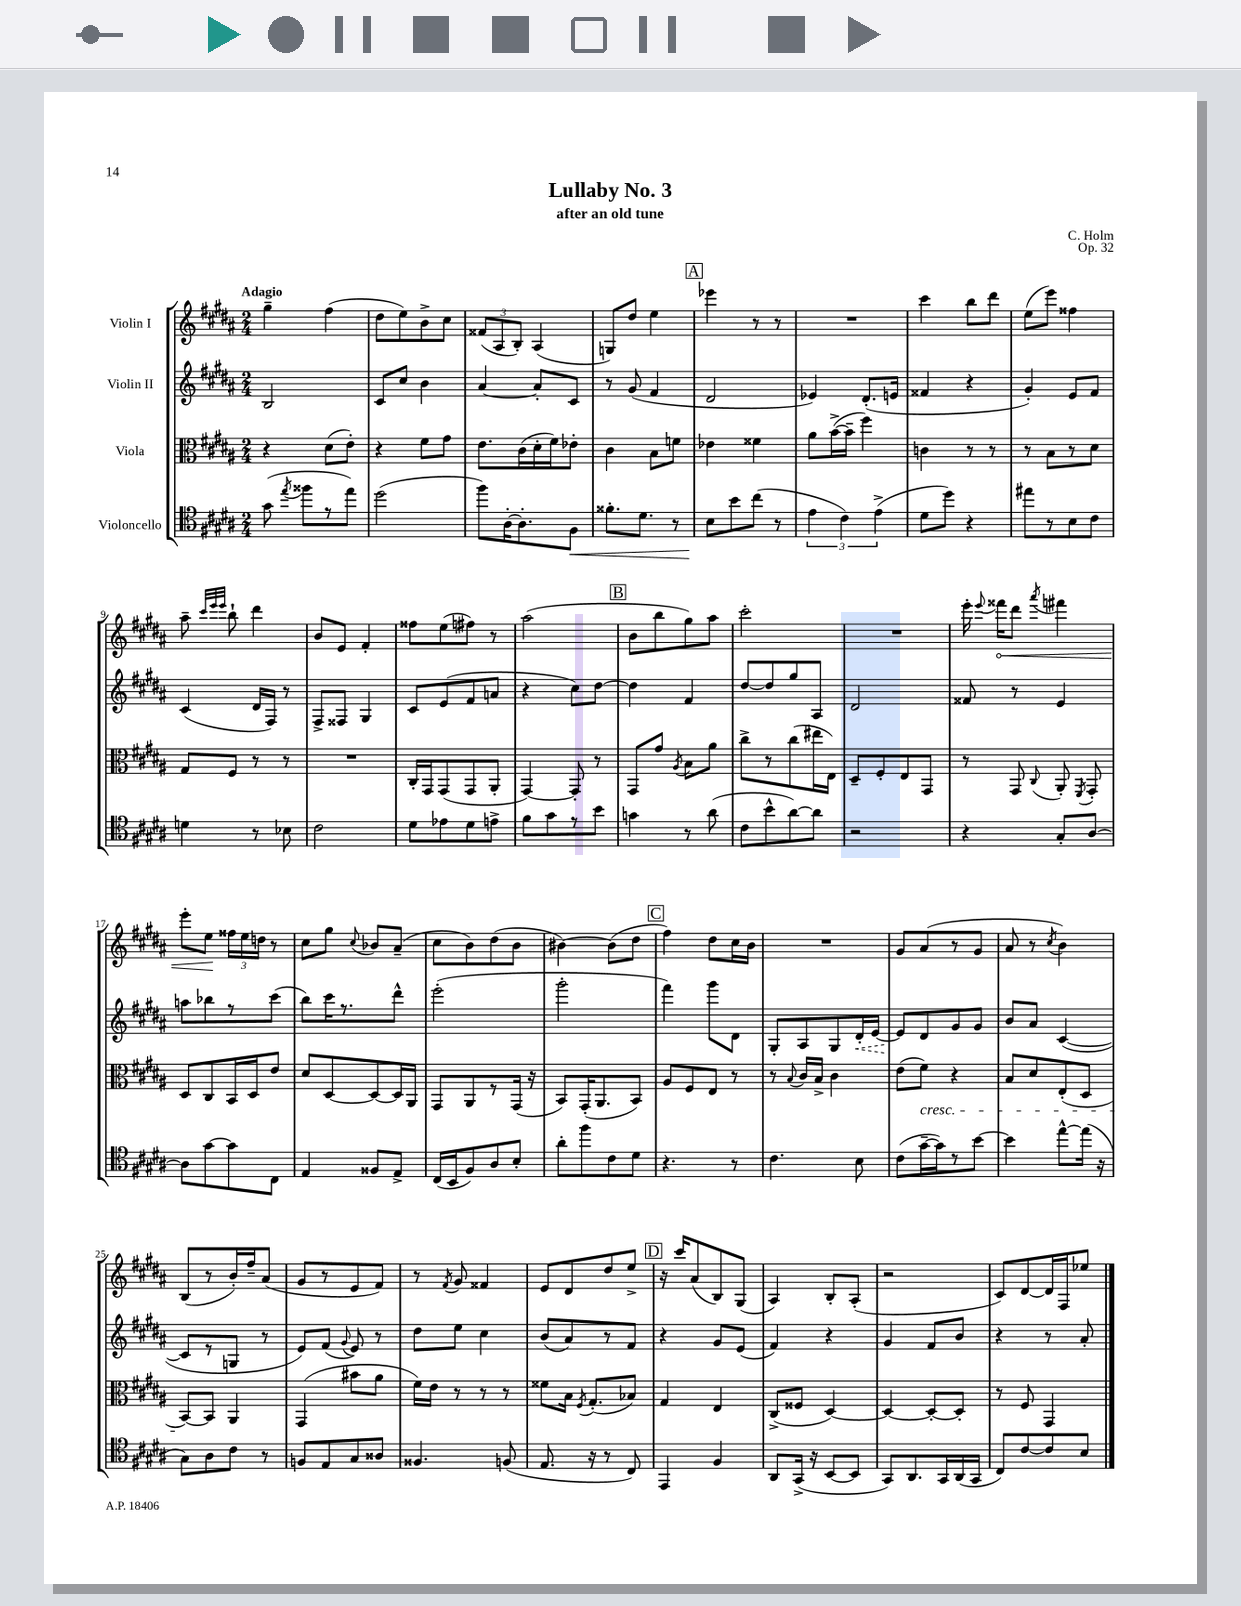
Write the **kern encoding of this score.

**kern	**dynam	**kern	**kern	**dynam	**kern	**dynam
*part4	*part4	*part3	*part2	*part2	*part1	*part1
*staff4	*staff4	*staff3	*staff2	*staff2	*staff1	*staff1
*I"Violoncello	*	*I"Viola	*I"Violin II	*	*I"Violin I	*
*clefC4	*	*clefC3	*clefG2	*	*clefG2	*
*k[f#c#g#d#a#]	*	*k[f#c#g#d#a#]	*k[f#c#g#d#a#]	*	*k[f#c#g#d#a#]	*
*M2/4	*	*M2/4	*M2/4	*	*M2/4	*
=1	=1	=1	=1	=1	=1	=1
!	!	!	!	!	!LO:TX:a:B:t=Adagio	!
(8g#\	.	4r	2B/	.	4gg#~\	.
8qee/	.	.	.	.	.	.
8ff##X\L	.	.	.	.	.	.
8r	.	(8d#\L	.	.	(4ff#\	.
8ee\J)	.	8e'\J)	.	.	.	.
=2	=2	=2	=2	=2	=2	=2
(2dd#\	.	4r	8c#/L	.	8dd#\L	.
.	.	.	8cc#/J	.	8ee\)	.
.	.	8f#\L	4b\	.	8b^\	.
.	.	8g#\J	.	.	8cc#\J	.
=3	=3	=3	=3	=3	=3	=3
8ff#\L)	.	8.e\L	[4a#/	.	(12f##X/L	.
.	.	.	.	.	12A#/	.
[16A#'\K	.	.	.	.	.	.
.	.	.	.	.	12B'/J)	.
8.A#'\]	.	(16c#\L	.	.	.	.
.	.	16d#'\	8a#'/L]	.	(4A#/	.
.	.	16f#\J)	.	.	.	.
!	!LO:HP:b	!	!	!	!	!
8F#\J	<	8e-X'\J	8c#/J	.	.	.
=4	=4	=4	=4	=4	=4	=4
8.f##X'\L	.	4c#\	8r	.	8Gn/L)	.
.	.	.	(8g#/	.	8dd#/J	.
8.d#\J	.	.	.	.	.	.
.	.	8B\L	4f#/	.	4ee\	.
8r	.	8fn\J	.	.	.	.
!!LO:REH:place=s1:t=A
=5	=5	=5	=5	=5	=5	=5
8B\L	.	4e-X\	2d#/	.	4eee-X\	.
8b\	[	.	.	.	.	.
(8cc#\J	.	4f##X\	.	.	8r	.
8r	.	.	.	.	8r	.
=6	=6	=6	=6	=6	=6	=6
6e\	.	8a#\L	4e-X/)	.	2r	.
.	.	([16b^\L	.	.	.	.
6c#\)	.	.	.	.	.	.
.	.	16b~\JJ]	.	.	.	.
.	.	4ff#\)	(8.d#'/L	.	.	.
(6e^\	.	.	.	.	.	.
.	.	.	16en/Jk	.	.	.
=7	=7	=7	=7	=7	=7	=7
8d#\L	.	4cn\	4f##X/	.	4ccc#\	.
8dd#\J)	.	.	.	.	.	.
4r	.	8r	4r	.	8bb\L	.
.	.	8r	.	.	8ddd#\J	.
=8	=8	=8	=8	=8	=8	=8
8ee#X\L	.	8r	4g#'/)	.	(8ee\L	.
8r	.	8B\L	.	.	8eee\J)	.
8B\	.	8r	8e/L	.	4ff##X\	.
8c#\J	.	8d#\J	8f#/J	.	.	.
!!LO:LB:g=z
=9	=9	=9	=9	=9	=9	=9
4dn\	.	8G#/L	(4c#/	.	8aa#~\	.
.	.	.	.	.	32qqccc#/LLL	.
.	.	.	.	.	32qqeee/	.
.	.	.	.	.	32qqeee/JJJ	.
.	.	8F#/J	.	.	8bb`\	.
8r	.	8r	16d#/LL	.	4ddd#\	.
.	.	.	16F#/JJ)	.	.	.
8B-X\	.	8r	8r	.	.	.
=10	=10	=10	=10	=10	=10	=10
2c#\	.	2r	8F#^/L	.	8b/L	.
.	.	.	8F##X/J	.	8e/J	.
.	.	.	4G#/	.	4f#'/	.
=11	=11	=11	=11	=11	=11	=11
8d#\L	.	16C#'/LL	8c#/L	.	8ff##X\L	.
.	.	16GG#/J	.	.	.	.
8e-X\	.	(8GG#/	(8e/	.	(8ee\	.
8d#\	.	8GG#/	8f#/	.	8ff#X\J)	.
8en^\J	.	8AA#'/J	8an/J	.	8r	.
=12	=12	=12	=12	=12	=12	=12
8f#\L	.	[4GG#/)	4r	.	(2aa#\	.
8g#\	.	.	.	.	.	.
8r	.	8GG#'/]	8cc#\L)	.	.	.
8b\J	.	8r	[8dd#\J	.	.	.
!!LO:REH:place=s1:t=B
=13	=13	=13	=13	=13	=13	=13
4gn\	.	8GG#/L	4dd#\]	.	8b\L	.
.	.	8g#/J	.	.	8bb\	.
.	.	8qA#/	.	.	.	.
8r	.	8B\L	4f#/	.	8gg#\)	.
(8a#\	.	8a#\J	.	.	8aa#\J	.
=14	=14	=14	=14	=14	=14	=14
8c#\L	.	8cc#^\L	[8dd#/L	.	2ccc#'\	.
8b^^\	.	8r	8dd#/]	.	.	.
[8a#\)	.	(8cc#\	8gg#/	.	.	.
8a#\J]	.	16ee#X\L	8A#/J	.	.	.
.	.	16E\JJ)	.	.	.	.
=15	=15	=15	=15	=15	=15	=15
2r	.	8D#~/L	2d#/	.	2r	.
.	.	8F#'/	.	.	.	.
.	.	8E/	.	.	.	.
.	.	8GG#/J	.	.	.	.
=16	=16	=16	=16	=16	=16	=16
4r	.	8r	8f##X/	.	16eee'\	.
.	.	.	.	.	8qqeee/	.
!	!	!	!	!	!	!LO:HP:b
.	.	.	.	.	16fff##X\KL	<
.	.	8GG#/	8r	.	8ddd#\J	.
.	.	8qqC#/	.	.	8qaaa#/	.
8G#'/L	.	8AA#'/	4e/	.	4fff#X\	.
.	.	8qFF#/	.	.	.	.
[8A#/J	.	8GG#'/	.	.	.	.
!!LO:LB:g=z
=17	=17	=17	=17	=17	=17	=17
8A#\L]	.	8D#/L	8aan\L	.	8eee'\L	.
[8g#\	.	8C#/	8bb-X\	.	8ee\J	.
8g#\]	.	16BB/L	8r	.	24ff##X\LL	[
.	.	.	.	.	24ee\	.
.	.	16D#/J	.	.	.	.
.	.	.	.	.	24ddn\JJ	.
8C#\J	.	8e/J	(8ccc#\J	.	8r	.
=18	=18	=18	=18	=18	=18	=18
4E/	.	8d#/L	8bb\L)	.	8cc#\L	.
.	.	[8D#/	16ccc#\K	.	8gg#\J	.
.	.	.	8.r	.	.	.
.	.	.	.	.	8qqcc#/	.
8F##X/L	.	8D#/_	.	.	8b-X/L	.
8E^/J	.	16D#/L]	8ddd#^^\J	.	(8a#~/J	.
.	.	16AA#/JJ	.	.	.	.
=19	=19	=19	=19	=19	=19	=19
(16C#/LL	.	8GG#/L	(2eee'\	.	8cc#\L	.
16BB/J	.	.	.	.	.	.
8F#/)	.	8AA#/	.	.	8b\)	.
8A#/	.	8r	.	.	(8dd#\	.
8B'/J	.	(16GG#/Jk	.	.	8b\J	.
.	.	16r	.	.	.	.
=20	=20	=20	=20	=20	=20	=20
8a#'\L	.	8BB/L)	2ggg#'\	.	[4b#X\)	.
8ff#\	.	(16GG#'/K	.	.	.	.
.	.	8.AA#/	.	.	.	.
8c#\	.	.	.	.	(8b#\L]	.
8d#\J	.	8BB/J)	.	.	8dd#\J	.
!!LO:REH:place=s1:t=C
=21	=21	=21	=21	=21	=21	=21
4.r	.	8A#/L	4fff#\)	.	4ff#\)	.
.	.	8F#/	.	.	.	.
.	.	8E/J	8ggg#\L	.	8dd#\L	.
8r	.	8r	8d#\J	.	16cc#\L	.
.	.	.	.	.	16b\JJ	.
=22	=22	=22	=22	=22	=22	=22
4.c#\	.	8r	8G#'/L	.	2r	.
.	.	8qqB/	.	.	.	.
.	.	16c#/LL	8A#/	.	.	.
.	.	16B^/JJ	.	.	.	.
.	.	4c#\	8G#/	.	.	.
!	!	!	!	!LO:HP:b	!	!
8B\	.	.	16d#'/L	<	.	.
.	.	.	[16e/JJ	.	.	.
=23	=23	=23	=23	=23	=23	=23
(8c#\L	.	(8e\L	8e/L]	.	8g#/L	.
!	!	!LO:TX:b:i:t=cresc.	!	!	!	!
[16g#~\L	.	8f#\J)	8d#/	[	(8a#/	.
16g#\J])	.	.	.	.	.	.
8r	.	4r	8g#/	.	8r	.
[8b\J	.	.	8g#/J	.	8g#/J	.
=24	=24	=24	=24	=24	=24	=24
4b\]	.	8B/L	8b/L	.	8a#/	.
.	.	8d#/	8a#/J	.	8r	.
.	.	.	.	.	8qcc#/	.
[8ee^^\L	.	(8E'/	([4c#/	.	4b\)	.
(16ee\Jk]	.	8D#/J	.	.	.	.
16r	.	.	.	.	.	.
!!LO:LB:g=z
=25	=25	=25	=25	=25	=25	=25
8G#\L)	.	[8BB/L)	8c#/L]	.	(8B/L	.
8A#\	.	8BB/J]	8r	.	8r	.
8c#\J	.	4AA#/	8Gn/J	.	16b'/L)	.
.	.	.	.	.	16ff#~/J	.
8r	.	.	8r	.	(8a#/J	.
=26	=26	=26	=26	=26	=26	=26
8Fn/L	.	(4GG#/	8e/L)	.	8g#/L	.
8E/	.	.	(8f#/J	.	8r	.
.	.	.	8qqg#/	.	.	.
8G#/	.	8b#X\L	8e/)	.	8e/	.
8A##X/J	.	8a#\J	8r	.	8f#/J)	.
=27	=27	=27	=27	=27	=27	=27
4.F##X/	.	16f#\LL)	8dd#\L	.	8r	.
.	.	16e\JJ	.	.	.	.
.	.	.	.	.	8qf#/	.
.	.	8r	8ee\J	.	8g#/	.
.	.	8r	4cc#\	.	4f##X/	.
(8Fn/	.	8r	.	.	.	.
=28	=28	=28	=28	=28	=28	=28
8.E/	.	8f##X\L	(8b/L	.	8e/L	.
.	.	16B\Jk	8a#/)	.	8d#/	.
.	.	8qF#/	.	.	.	.
16r	.	(8.G#'/L	.	.	.	.
8r	.	.	8r	.	8dd#/	.
8C#/)	.	8B-X/J)	8f#/J	.	8ee^/J	.
!!LO:REH:place=s1:t=D
=29	=29	=29	=29	=29	=29	=29
4EE/	.	4G#/	4r	.	16r	.
.	.	.	.	.	16ccc#/KL	.
.	.	.	.	.	(8a#/	.
4F#/	.	4E/	8g#/L	.	8B/)	.
.	.	.	(8e/J	.	(8G#/J	.
=30	=30	=30	=30	=30	=30	=30
8AA#/L	.	(8C#^/L	4f#/)	.	4A#/)	.
(16GG#^/Jk	.	8F##X/J	.	.	.	.
16r	.	.	.	.	.	.
[8BB/L	.	[4D#/)	4r	.	8B'/L	.
8BB/J]	.	.	.	.	(8A#'/J	.
=31	=31	=31	=31	=31	=31	=31
8GG#/L)	.	4D#/_	4g#/	.	2r	.
8.AA#/	.	.	.	.	.	.
.	.	8D#'/L_	8f#/L	.	.	.
16GG#/L	.	.	.	.	.	.
(16AA#/	.	8D#'/J]	8b/J	.	.	.
16GG#/JJ	.	.	.	.	.	.
=32	=32	=32	=32	=32	=32	=32
8C#/L)	.	8r	4r	.	8c#/L)	.
[8c#/	.	8F#/	.	.	[8d#/	.
8c#/]	.	4GG#/	8r	.	16d#/L]	.
.	.	.	.	.	16F#/J	.
8B/J	.	.	8a#'/	.	8ee-X/J	.
==	==	==	==	==	==	==
*-	*-	*-	*-	*-	*-	*-
